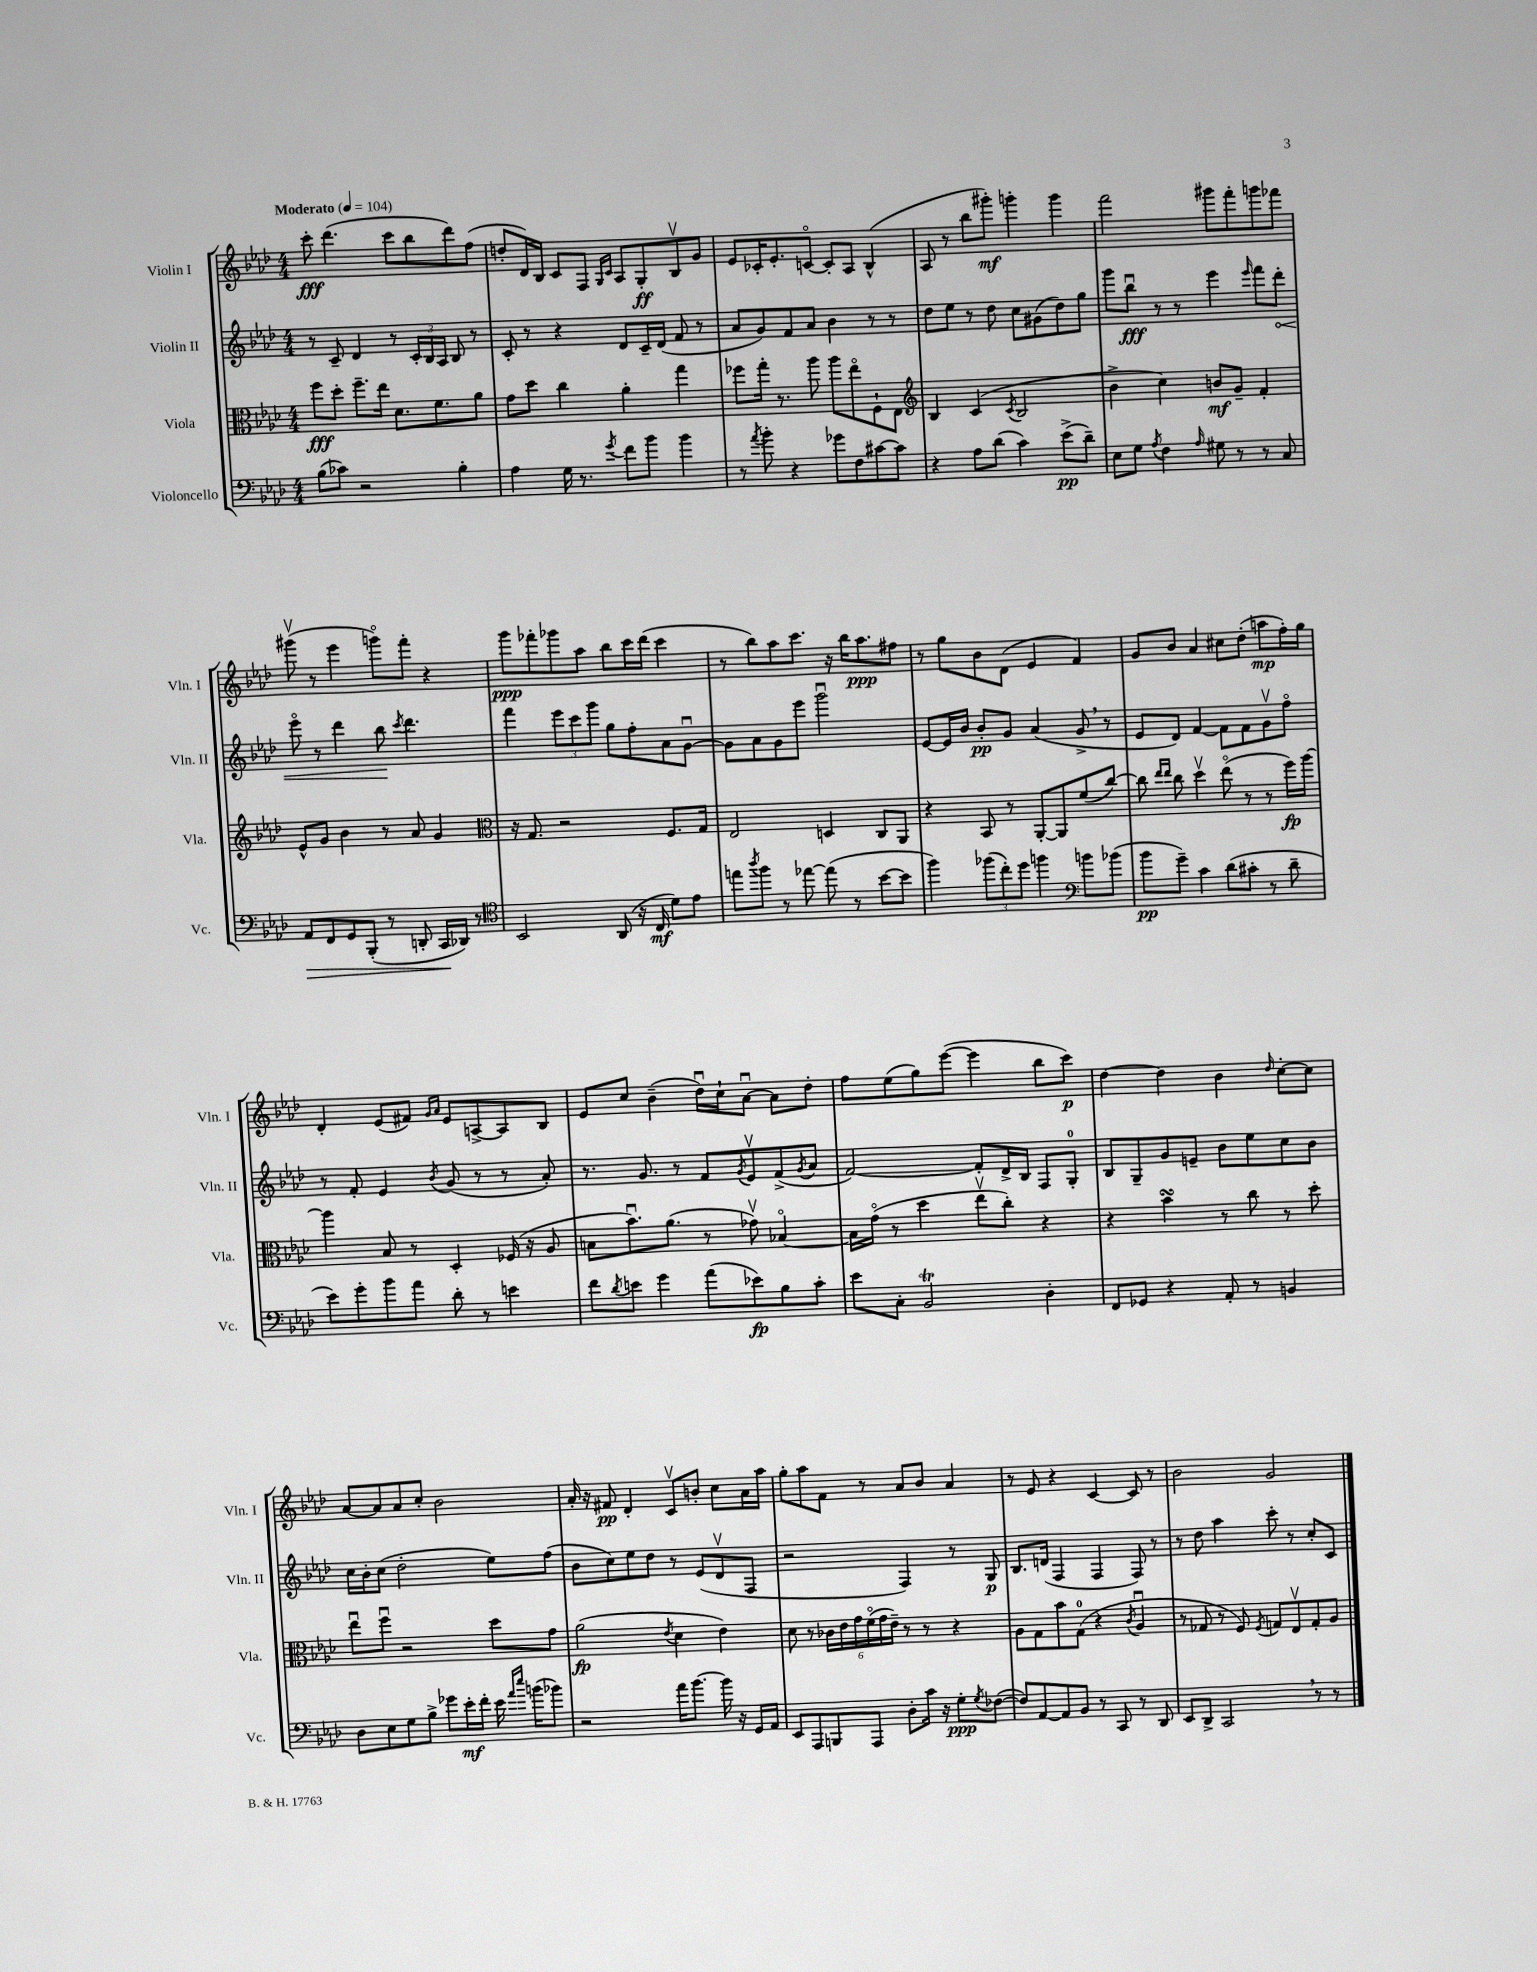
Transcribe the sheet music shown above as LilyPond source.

<<
\new StaffGroup <<
\new Staff = "s0" \with { instrumentName = "Violin I" shortInstrumentName = "Vln. I" } {
    \clef treble \key aes \major \numericTimeSignature \time 4/4 \tempo "Moderato" 4 = 104
    c'''8-.\fff des'''4.( c'''8 bes''8 des'''8) f''8( |
    d''8-. des'16) bes16 c'8 f8 \grace { g16 c'16 } aes8 g8-.\ff bes8\upbow g'8 |
    ees'8 ces'16-. ees'8.-. c'8~\flageolet c'8-. aes8 bes4-^( |
    aes8 r8 bes''8 gis'''8-.\mf) g'''4-. g'''4 |
    f'''2 gis'''8 f'''8-. g'''8 fes'''8 |
    gis'''8\upbow( r8 ees'''4 g'''8\flageolet) f'''8-. r4 |
    g'''8\ppp fes'''8-. ges'''8 aes''8 bes''8 c'''16 des'''16( c'''4 |
    r8 bes''8) aes''8 c'''8. r16 bes''16 aes''8.\ppp fis''8 |
    r8 g''8 bes'8 des'8( ees'4 f'4) |
    g'8 bes'8 aes'4 cis''8 des''8-.( a''8\mp f''16-.) g''16 |
    des'4-. ees'8( fis'8) \grace { g'16 aes'16 } ees'8 a8~-> a8 bes8 |
    ees'8 c''8 bes'4--( des''16\downbow) c''16-! aes'8~\downbow aes'8 des''8-. |
    f''8 ees''8( g''8) ees'''8~( ees'''4 bes''8 c'''8\p) |
    des''4~ des''4 bes'4 \grace { des''16 } c''8~-. c''8 |
    aes'8~ aes'8 aes'8 c''8-. bes'2 |
    aes'16-. r16 fis'8\pp des'4-. c'8\upbow b'8-. c''8 aes'16 aes''16 |
    g''8-. aes''8 f'8 r8 aes'8 bes'8 aes'4 |
    r8 ees'8 r4 c'4~ c'8 r8 |
    bes'2 g'2 \bar "|." |
}
\new Staff = "s1" \with { instrumentName = "Violin II" shortInstrumentName = "Vln. II" } {
    \clef treble \key aes \major \numericTimeSignature \time 4/4
    r8 c'8-- des'4 r8 \tuplet 3/2 { c'16-. bes16 aes16 } bes8 r8 |
    c'8-. r8 r4 des'8 c'16-- des'16( f'8 r8 |
    aes'8 g'8) f'8 aes'8 bes'4 r8 r8 |
    des''8 ees''8 r8 des''8 c''8 gis'8( des''8) g''8 |
    g'''8 bes''8\downbow\fff r8 r8 ees'''4 \grace { ees'''16 } f'''8 \once \override Hairpin.circled-tip = ##t des'''8-.\< |
    ees'''8\flageolet r8 des'''4 bes''8\! \acciaccatura { c'''8 } des'''4. |
    f'''4 \tuplet 3/2 { ees'''8 c'''8 g'''8 } g''8 f''8-. aes'8 g'8~\downbow |
    g'8 aes'8 g'8 ees'''8 g'''2\downbow |
    ees'8~ ees'16 bes'16 bes'8-.\pp g'8 aes'4( g'8-> \breathe r8 |
    ees'8 des'8) f'4~ f'8 f'8 g'8\upbow f''8\flageolet |
    r8 f'8-. ees'4 \acciaccatura { bes'8 } g'8( r8 r8 aes'8-.) |
    r8. g'8. r8 f'8 \acciaccatura { g'8 } ees'8\upbow f'8->( \acciaccatura { g'8 } aes'8 |
    f'2~) f'8-. des'16-> bes16 f8 g8-0-. |
    bes8 g8-- g'8 e'8-- bes'8 ees''8 c''8 bes'8 |
    c''16 bes'16-. c''8( des''2-. ees''8) f''8( |
    bes'8 c''8) ees''8 des''8 r8 ees'8( des'8\upbow f8 |
    r2 f4) r8 g8\p |
    bes8. d'16( f4 f4 f8) r8 |
    r8 des''8 aes''4 c'''8-. r8 c''8-. c'8 \bar "|." |
}
\new Staff = "s2" \with { instrumentName = "Viola" shortInstrumentName = "Vla." } {
    \clef alto \key aes \major \numericTimeSignature \time 4/4
    f''8\fff des''8-. f''8.-- ees''16 des'8. f'8. aes'8 |
    g'8 des''8 c''4 aes'4-. g''4 |
    fes''8 g''16-. r8. aes''8 aes''8 ees''8\flageolet f8-! ees8 |
    \clef treble bes4 c'4( \acciaccatura { c'8 } bes2 |
    bes'4-> c''4) b'8\mf g'8-- f'4-. |
    ees'8-^ g'8 bes'4 r8 aes'8 g'4 |
    \clef alto r16 g8. r2 f8. g16 |
    ees2 d4 c8 aes,8 |
    r4 bes,8 r8 aes,8~-. aes,8 f'8( c''8~) |
    c''8 \grace { ees''16 ees''16 } c''8 des''4\upbow ees''8\flageolet( r8 r8 f''16\fp) aes''16~ |
    aes''4 bes8 r8 des4-. fes16( r16 aes8 |
    b8 bes'8.\downbow) aes'8.( r8 ges'8\upbow) bes4~\flageolet |
    bes16 g'16\flageolet( r8 des''4 ees''8\upbow c''8-.) r4 |
    r4 bes'4\turn r8 c''8 r8 des''8-. |
    ees''8\downbow f''8\downbow r2 des''8 g'8 |
    aes'2\fp( \acciaccatura { ees'8 } des'4 ees'4) |
    des'8 r8 \tuplet 6/4 { ces'16 ees'16 g'16 f'16\flageolet( g'16 ees'16--) } r8 r8 r4 |
    aes8 g8 bes'8 g8-0( r4 \acciaccatura { c'8 } aes4\downbow |
    r8 ges8 r8 f8) \acciaccatura { f8 } g8 ees8\upbow g8-. aes8 \bar "|." |
}
\new Staff = "s3" \with { instrumentName = "Violoncello" shortInstrumentName = "Vc." } {
    \clef bass \key aes \major \numericTimeSignature \time 4/4
    bes8( ces'8) r2 bes4-. |
    aes4 g16 r8. \acciaccatura { g'8 } f'8 bes'8 bes'4 |
    r8 \acciaccatura { aes'8 } bes'8-. r4 ges'8 f8 cis'8~ cis'8 |
    r4 aes8 des'8( c'4) ees'8->\pp( des'8--) |
    ees8 g8 \acciaccatura { aes8 } f4 \grace { aes16 } gis8 r8 r8 c8 |
    aes,8\> f,8 g,8 bes,,8-.( r8 d,8-. c,16\! des,16) r8 |
    \clef tenor bes,2 aes,8( r16 c16\mf des'8) ees'8 |
    e''8 \acciaccatura { aes''8 } f''8 r8 ees''8~ ees''8( r8 bes'8~ bes'8 |
    f''4) \tuplet 3/2 { fes''8( c''8-.) des''8 } f''4 \clef bass b'8 bes'8( |
    bes'8\pp g'8--) c'4 des'8( cis'8-. r8 des'8-- |
    ees'8) g'8-. bes'8 aes'8 des'8-. r8 e'4 |
    f'8 \acciaccatura { des'8 } e'8 g'4 aes'8( ees'8\fp) bes8 c'8-. |
    ees'8 c8-. bes,2\trill des4-. |
    f,8 ges,8 r4 aes,8-. r8 b,4 |
    des8 ees8 g8 bes8-> ges'8 ees'16-.\mf f'16-. ees'16 \grace { aes'16 ees''16 } b'16( bes'8) |
    r2 aes'16 bes'8.~ bes'16 r16 g,16 aes,16 |
    ees,8 aes,,8 b,,8 aes,,8 des8-. c'16 r16 g8-.\ppp \acciaccatura { g8 } fes8~( |
    fes8) aes,8~ aes,8 bes,8 r8 c,8 r8 des,8 |
    ees,8 des,8-> c,2 \breathe r8 r8 \bar "|." |
}
>>
>>
\layout { \context { \Score \remove "Bar_number_engraver" } }
